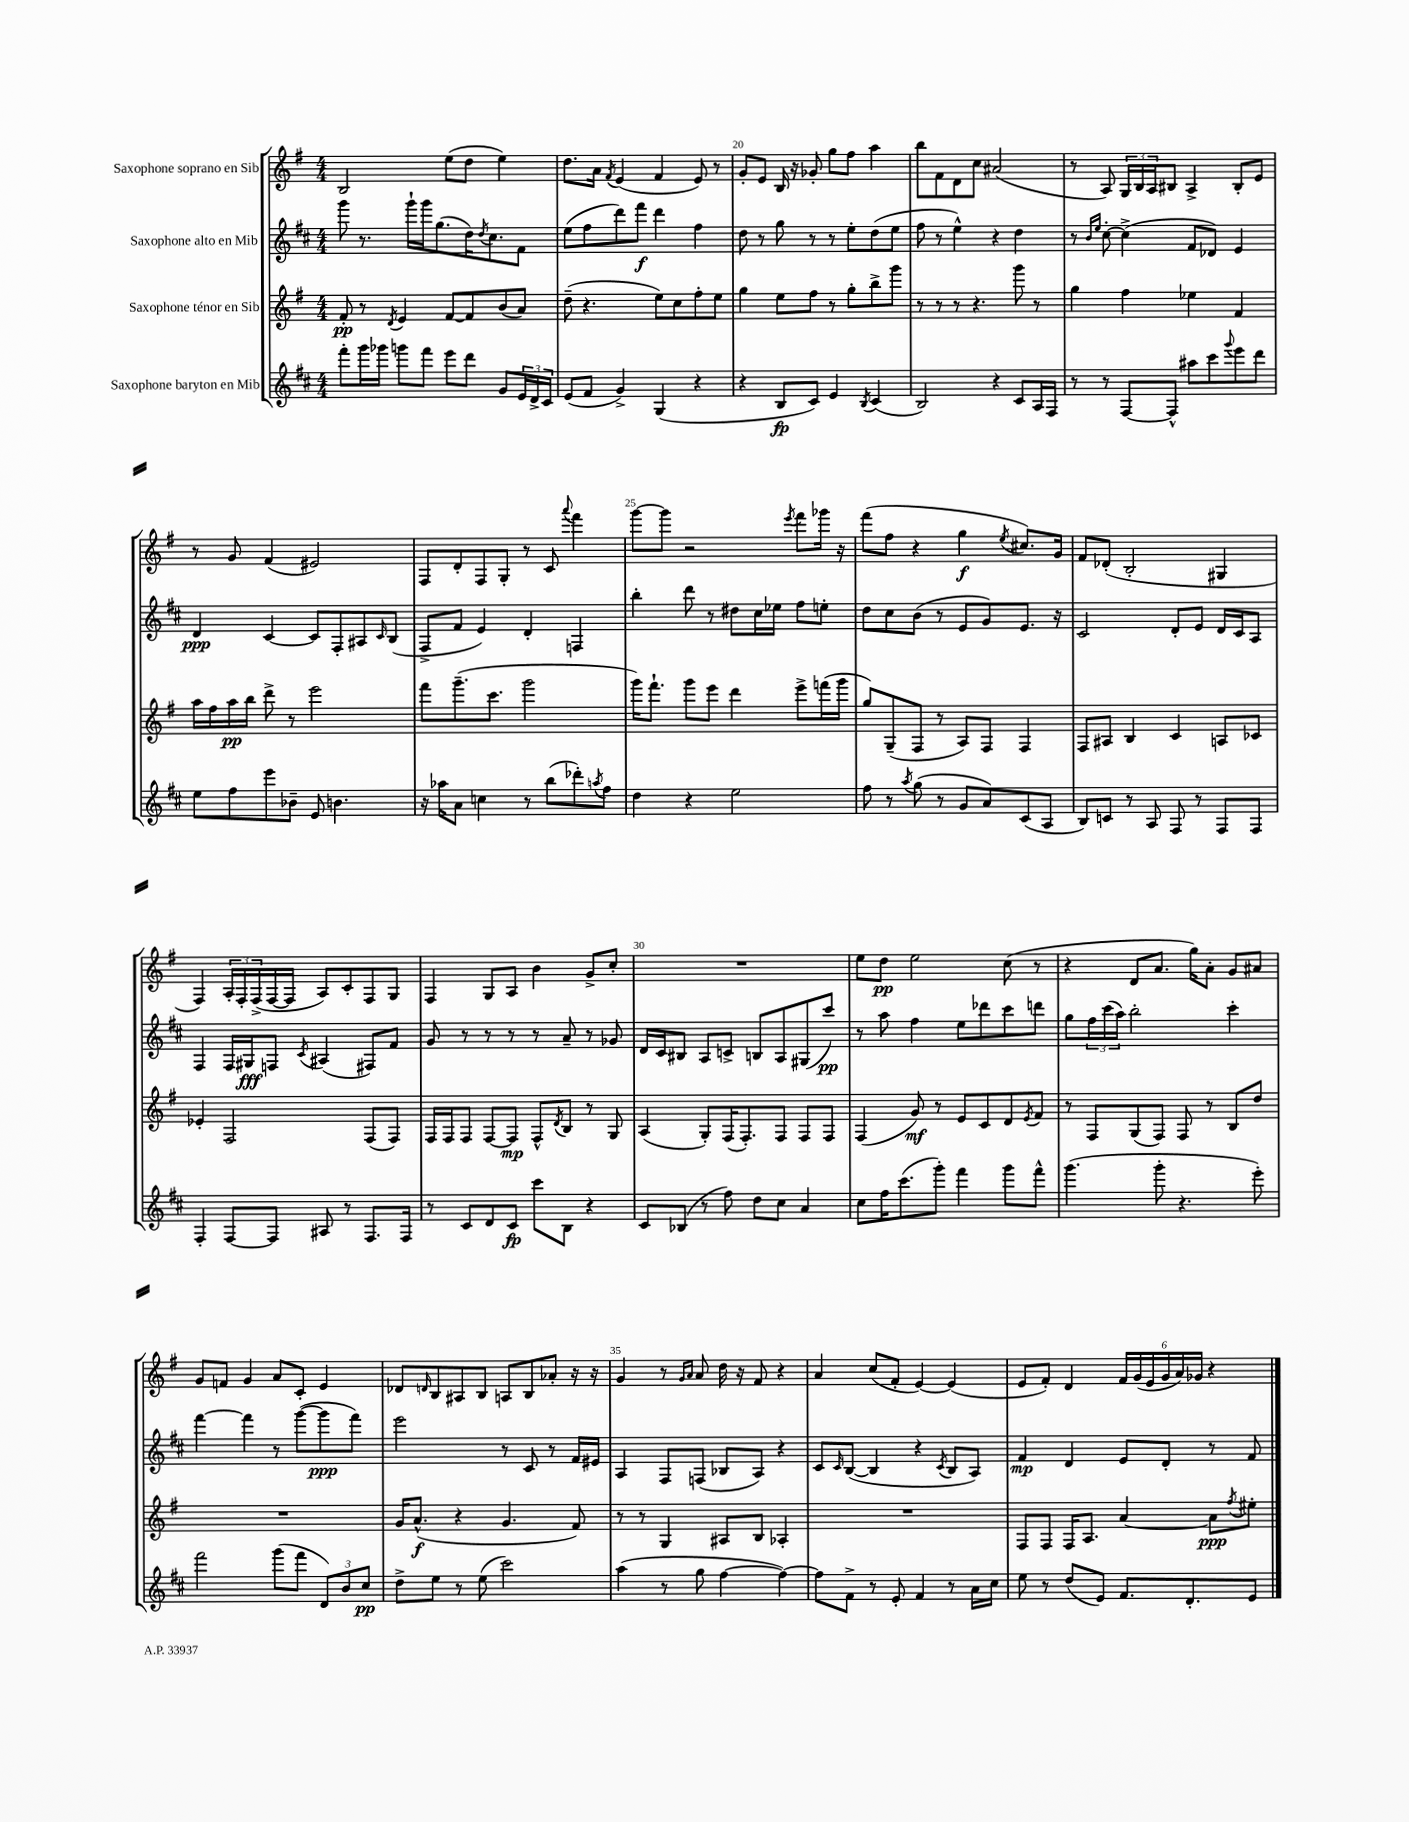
<<
\new StaffGroup <<
\new Staff = "s0" \with { instrumentName = "Saxophone soprano en Sib" } {
    \clef treble \key g \major \numericTimeSignature \time 4/4
    b2 e''8( d''8 e''4) |
    d''8. a'16 \acciaccatura { fis'8 } e'4( fis'4 e'8) r8 |
    g'8-. e'8 b16 r16 ges'8-. g''8 fis''8 a''4 |
    b''8 fis'8 d'8 c''8 ais'2( |
    r8 a8) \tuplet 3/2 { g16 b16 a16 } bis8 a4-> bis8-. e'8 |
    r8 g'8 fis'4( eis'2) |
    fis8 d'8-. fis8 g8-. r8 c'8 \appoggiatura { a'''8 } fis'''4 |
    g'''8~ g'''8 r2 \acciaccatura { e'''8 } fis'''8 ges'''16 r16 |
    fis'''8( fis''8 r4 g''4\f \acciaccatura { e''8 } cis''8.) g'16 |
    fis'8 des'8-.( b2-. gis4 |
    fis4) \tuplet 3/2 { a16-. fis16-. fis16->( } fis16~ fis16 a8) c'8-. fis8 g8 |
    fis4 g8 a8 b'4 g'8-> c''8-. |
    R1 |
    e''8 d''8\pp e''2 c''8( r8 |
    r4 d'8 a'8. g''16) a'8-. g'8 ais'8 |
    g'8 f'8 g'4 a'8 c'8-. e'4 |
    des'8 \grace { d'16 } b8 ais8 b8 a8 b8 aes'8-. r16 r16 |
    g'4 r8 \grace { g'16 a'16 } a'8 d''16 r16 fis'8 r4 |
    a'4 c''8( fis'8-. e'4~) e'4( |
    e'8 fis'8-.) d'4 \tuplet 6/4 { fis'16 g'16( e'16 g'16 a'16) ges'16 } r4 \bar "|." |
}
\new Staff = "s1" \with { instrumentName = "Saxophone alto en Mib" } {
    \clef treble \key d \major \numericTimeSignature \time 4/4
    g'''8 r8. g'''16-! g'''16 g''8.( d''16) \acciaccatura { d''8 } cis''8. fis'8 |
    e''8( fis''8 d'''8) fis'''8\f d'''4 fis''4 |
    d''8 r8 g''8 r8 r8 e''8-. d''8( e''8 |
    fis''8 r8 e''4-^) r4 d''4 |
    r8 \grace { b'16 e''16 } cis''8~-. cis''4->( fis'8 des'8) e'4 |
    d'4\ppp cis'4~ cis'8 fis8-. ais8 \grace { cis'16 } b8( |
    fis8-> fis'8 e'4) d'4-. f4 |
    b''4-. d'''8 r8 dis''8 cis''16 ees''16 fis''8 e''8-. |
    d''8 cis''8 b'8( r8 e'8 g'8) e'8. r16 |
    cis'2 d'8-. e'8 d'16 cis'16 a8 |
    fis4 fis16 gis16\fff f8 \acciaccatura { cis'8 } ais4( fis8) fis'8 |
    g'8 r8 r8 r8 r8 a'8-- r8 ges'8 |
    d'16 cis'16 bis8 a8 c'8-> b8 a8 gis8( cis'''8\pp) |
    r8 a''8 fis''4 e''8 des'''8 cis'''8 d'''8 |
    g''8 \tuplet 3/2 { fis''16 cis'''16( a''16) } b''2-. cis'''4-. |
    fis'''4~ fis'''4 r8 g'''8~( g'''8\ppp fis'''8) |
    e'''2 r8 cis'8 r8 fis'16 eis'16 |
    a4 fis8 f8( bes8 a8) r4 |
    cis'8 \grace { cis'16 } b8~( b4 r4 \acciaccatura { cis'8 } b8 a8) |
    fis'4\mp d'4 e'8 d'8-. r8 fis'8 \bar "|." |
}
\new Staff = "s2" \with { instrumentName = "Saxophone ténor en Sib" } {
    \clef treble \key g \major \numericTimeSignature \time 4/4
    fis'8-.\pp r8 \acciaccatura { d'8 } e'4 fis'8~ fis'8 b'8( a'8) |
    d''8--( r4. e''8) c''8 fis''8-. e''8 |
    g''4 e''8 fis''8 r8 g''8-. b''8-> g'''8 |
    r8 r8 r8 r4. g'''8 r8 |
    g''4 fis''4 ees''4 fis'4 |
    a''16 fis''16 a''16\pp b''16 d'''8-> r8 e'''2 |
    fis'''8 g'''8.--( c'''8. g'''2 |
    g'''16) fis'''8.-! g'''8 e'''8 d'''4 e'''8-> f'''16( g'''16 |
    g''8) g8--( fis8 r8 a8) fis8 fis4 |
    fis8 ais8 b4 c'4 a8 ces'8 |
    ees'4-. fis2 fis8( fis8) |
    fis16 fis16 fis8 fis8~ fis8\mp fis8-^ \acciaccatura { d'8 } b8 r8 g8 |
    a4( g8-.) fis16( fis8.-.) fis8 fis8 fis8 |
    fis4( g'8\mf) r8 e'8 c'8 d'8 \acciaccatura { e'8 } fis'8 |
    r8 fis8 g8( fis8) fis8 r8 b8 d''8 |
    R1 |
    g'16 a'8.-^\f( r4 g'4. fis'8) |
    r8 r8 g4 ais8 b8 aes4-. |
    R1 |
    fis8 fis8 fis16 a8. a'4~ a'8\ppp \acciaccatura { fis''8 } eis''8-. \bar "|." |
}
\new Staff = "s3" \with { instrumentName = "Saxophone baryton en Mib" } {
    \clef treble \key d \major \numericTimeSignature \time 4/4
    fis'''8-. g'''16 ges'''16 g'''8 fis'''8 e'''8 d'''8 g'8 \tuplet 3/2 { e'16 d'16-> cis'16 } |
    e'8( fis'8 g'4->) g4( r4 |
    r4 b8\fp cis'8) e'4 \acciaccatura { b8 } cis'4( |
    b2) r4 cis'8 a16 fis16 |
    r8 r8 fis8~ fis8-^ ais''8 cis'''8 \appoggiatura { g'''8 } e'''8 d'''8 |
    e''8 fis''8 e'''8 bes'8-- e'8 b'4. |
    r16 aes''16 a'8 c''4 r8 b''8( des'''8-.) \acciaccatura { a''8 } fis''8 |
    d''4 r4 e''2 |
    fis''8 r8 \acciaccatura { a''8 } g''8( r8 g'8 a'8) cis'8( a8 |
    b8) c'8 r8 a8 fis8 r8 fis8 fis8 |
    fis4-. fis8~ fis8 ais8 r8 fis8. fis16 |
    r8 cis'8 d'8 cis'8\fp cis'''8 b8 r4 |
    cis'8 bes8( r8 fis''8) d''8 cis''8 a'4 |
    cis''8 fis''16 cis'''8.( g'''8-.) fis'''4 g'''8 fis'''8-^ |
    g'''4.( g'''8-. r4. e'''8-.) |
    fis'''2 g'''8( fis'''8 \tuplet 3/2 { d'8) b'8 cis''8\pp } |
    d''8-> e''8 r8 e''8( cis'''2) |
    a''4( r8 g''8 fis''4~ fis''4~) |
    fis''8 fis'8-> r8 e'8-. fis'4 r8 a'16 cis''16 |
    e''8 r8 d''8( e'8) fis'8. d'8.-. e'8 \bar "|." |
}
>>
>>
\layout { \context { \Score currentBarNumber = #18 \override BarNumber.break-visibility = ##(#f #t #t) barNumberVisibility = #(every-nth-bar-number-visible 5) } }
